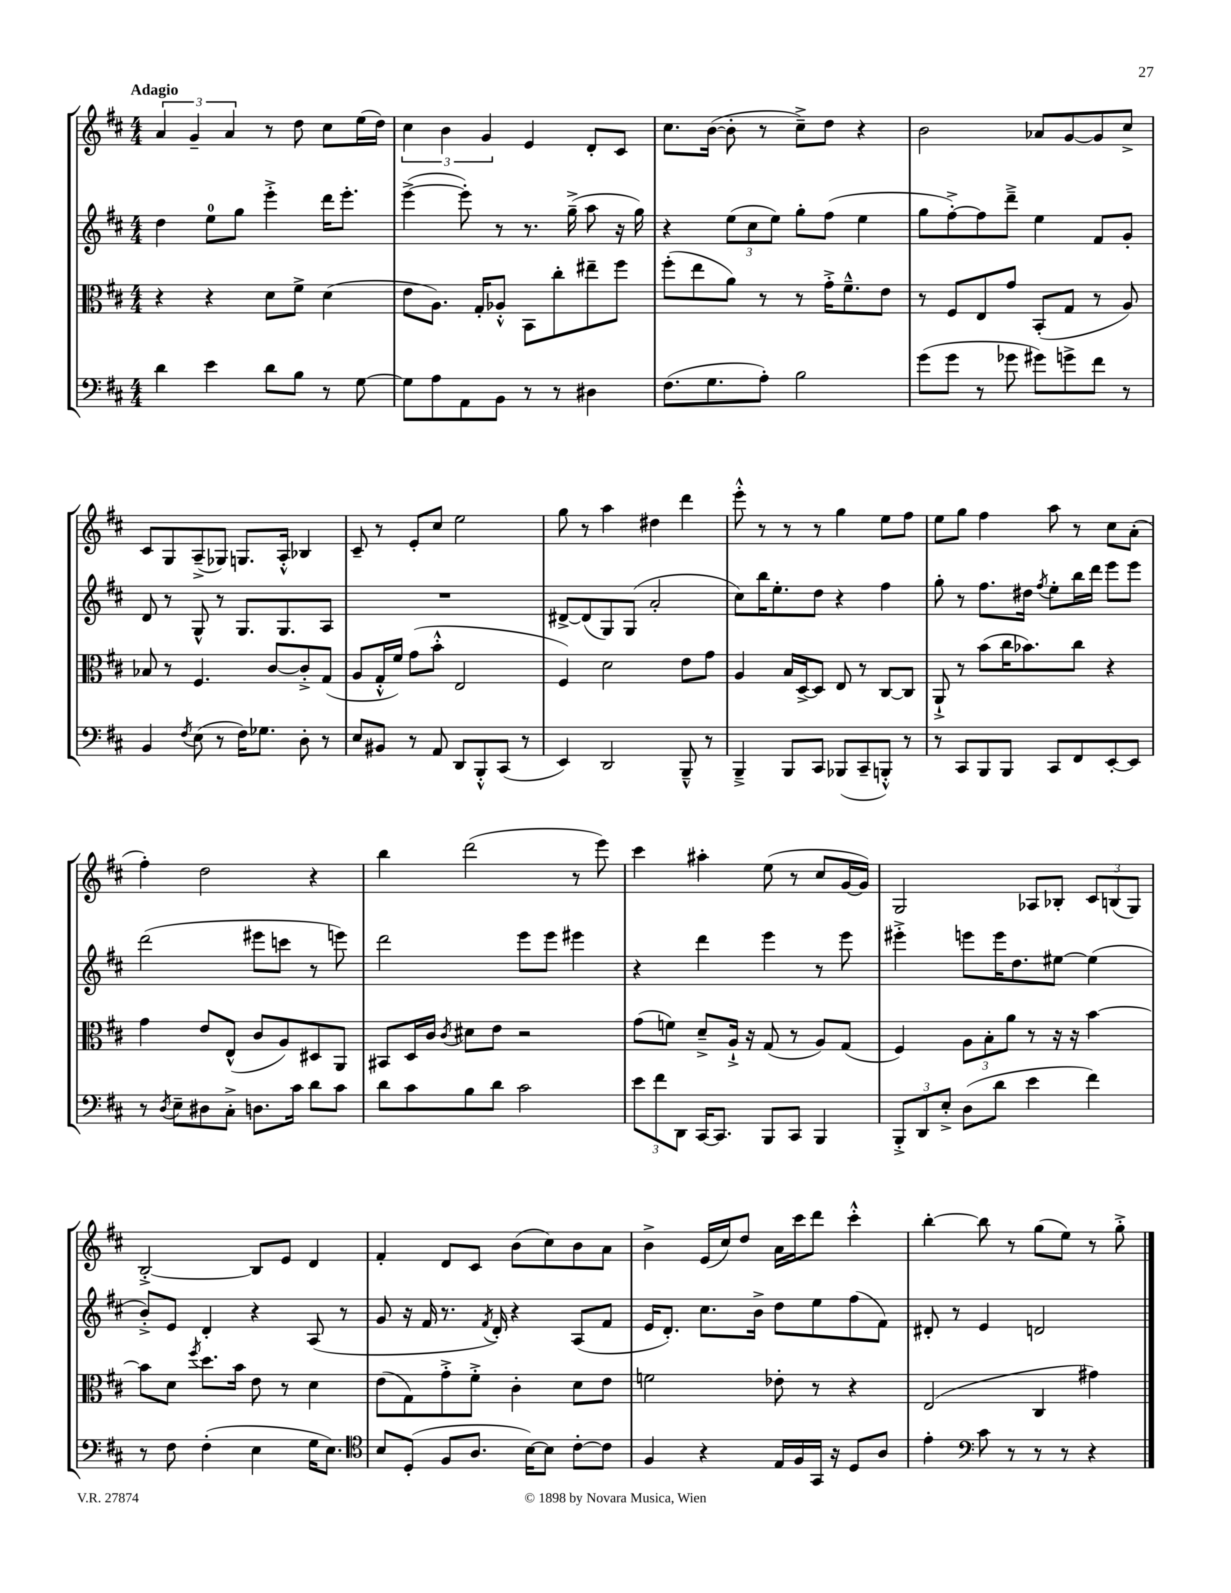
<<
\new StaffGroup <<
\new Staff = "s0" {
    \clef treble \key d \major \numericTimeSignature \time 4/4 \tempo "Adagio"
    \tuplet 3/2 { a'4 g'4-- a'4 } r8 d''8 cis''8 e''16( d''16) |
    \tuplet 3/2 { cis''4 b'4 g'4 } e'4 d'8-. cis'8 |
    cis''8. b'16~( b'8-. r8 cis''8--->) d''8 r4 |
    b'2 aes'8 g'8~ g'8 cis''8-> |
    cis'8 g8 a8--->( ges8) g8. a16-.-^ bes4 |
    cis'8-- r8 e'8-. cis''8 e''2 |
    g''8 r8 a''4 dis''4 d'''4 |
    e'''8-.-^ r8 r8 r8 g''4 e''8 fis''8 |
    e''8 g''8 fis''4 a''8 r8 cis''8 a'8-.( |
    fis''4-.) d''2 r4 |
    b''4 d'''2( r8 e'''8) |
    cis'''4 ais''4-. e''8( r8 cis''8 g'16~ g'16) |
    g2 aes8 bes8-. \tuplet 3/2 { cis'8 b8( g8) } |
    b2~-.-> b8 e'8 d'4 |
    fis'4-. d'8 cis'8 b'8( cis''8) b'8 a'8 |
    b'4-> e'16( cis''16) d''8 a'16 cis'''16 d'''8 cis'''4-.-^ |
    b''4~-. b''8 r8 g''8( e''8) r8 g''8-.-> \bar "|." |
}
\new Staff = "s1" {
    \clef treble \key d \major \numericTimeSignature \time 4/4
    d''4 e''8-0 g''8 e'''4-.-> d'''16 e'''8.-. |
    e'''4~->( e'''8-.) r8 r8. g''16--->( a''8 r16 g''16) |
    r4 \tuplet 3/2 { e''8( cis''8 e''8) } g''8-. fis''8( e''4 |
    g''8 fis''8~-.->) fis''8 d'''8---> e''4 fis'8 g'8-. |
    d'8 r8 g8-^ r8 g8. g8. a8 |
    R1 |
    dis'8~-> dis'8( g8) g8( a'2-. |
    cis''8) b''16 e''8.-. d''8 r4 fis''4 |
    g''8-. r8 fis''8. dis''16 \acciaccatura { fis''8 } e''8-. b''16 d'''16 e'''8 e'''8 |
    d'''2( eis'''8 c'''8 r8 e'''8) |
    d'''2 e'''8 e'''8 eis'''4 |
    r4 d'''4 e'''4 r8 e'''8 |
    eis'''4-.-> e'''8 e'''16 d''8. eis''8~ eis''4( |
    b'8-.->) e'8 d'4-. r4 a8( r8 |
    g'8 r16 fis'16 r8. \acciaccatura { fis'8 } d'16-.) r4 a8( fis'8 |
    e'16 d'8.-.) cis''8. b'16-> d''8 e''8 fis''8( fis'8) |
    dis'8-. r8 e'4 d'2 \bar "|." |
}
\new Staff = "s2" {
    \clef alto \key d \major \numericTimeSignature \time 4/4
    r4 r4 d'8 fis'8-> d'4( |
    e'8 a8.) g16-. aes8-.-^ b,8 cis''8-. eis''8-- fis''8 |
    fis''8-.( e''8 a'8) r8 r8 g'16-.-> fis'8.---^ e'8 |
    r8 fis8 e8 g'8 b,8-.( g8 r8 a8) |
    bes8 r8 fis4. cis'8~ cis'8-.-> g8( |
    a8 g16-.-^ fis'16) g'8( b'8-.-^ e2 |
    fis4) d'2 e'8 g'8 |
    a4 b16 d16~-> d8 e8 r8 cis8~ cis8 |
    a,8-!-> r8 b'8( cis''16 bes'8.) cis''8 r4 |
    g'4 e'8 e8-^( cis'8 a8) dis8 a,8 |
    bis,8 d16 cis'16 \acciaccatura { cis'8 } dis'8 e'8 r2 |
    g'8( f'8) d'8---> a16-!-> r16 g8( r8 a8) g8( |
    fis4) \tuplet 3/2 { a8 b8-. a'8 } r8 r16 r16 b'4~ |
    b'8 d'8 \acciaccatura { fis''8 } d''8. b'16 e'8 r8 d'4 |
    e'8( g8) g'8-.-> fis'8-.-> cis'4-. d'8 e'8 |
    f'2 ees'8-. r8 r4 |
    e2( cis4 gis'4) \bar "|." |
}
\new Staff = "s3" {
    \clef bass \key d \major \numericTimeSignature \time 4/4
    d'4 e'4 d'8 b8 r8 g8~ |
    g8 a8 a,8 b,8 r8 r8 dis4 |
    fis8.( g8. a8-.) b2 |
    g'8( g'8 r8 ges'8 gis'8) g'8-> fis'8 r8 |
    b,4 \acciaccatura { fis8 } e8( r8 fis16) ges8. d8-. r8 |
    e8 bis,8 r8 a,8 d,8 b,,8-.-^ cis,8( r8 |
    e,4) d,2 b,,8---^ r8 |
    b,,4---> b,,8 cis,8 bes,,8( cis,8-- b,,8-.-^) r8 |
    r8 cis,8 b,,8 b,,8 cis,8 fis,8 e,8~-. e,8 |
    r8 \acciaccatura { d8 } e8-- dis8 cis8-.-> d8. cis'16 d'8 cis'8 |
    d'8 cis'8 b8 d'8 cis'2 |
    \tuplet 3/2 { e'8 fis'8 d,8 } cis,16~ cis,8. b,,8 cis,8 b,,4 |
    \tuplet 3/2 { b,,8-.-> d,8 e8-.-> } d8( d'8 e'4 fis'4) |
    r8 fis8 fis4-.( e4 g16 e8.) |
    \clef tenor b8 d8-.( fis8 a8. b16~) b8 cis'8~-. cis'8 |
    fis4 r4 e16 fis16 g,16 r16 d8 a8 |
    e'4-. \clef bass cis'8 r8 r8 r8 r4 \bar "|." |
}
>>
>>
\layout { \context { \Score \remove "Bar_number_engraver" } }
